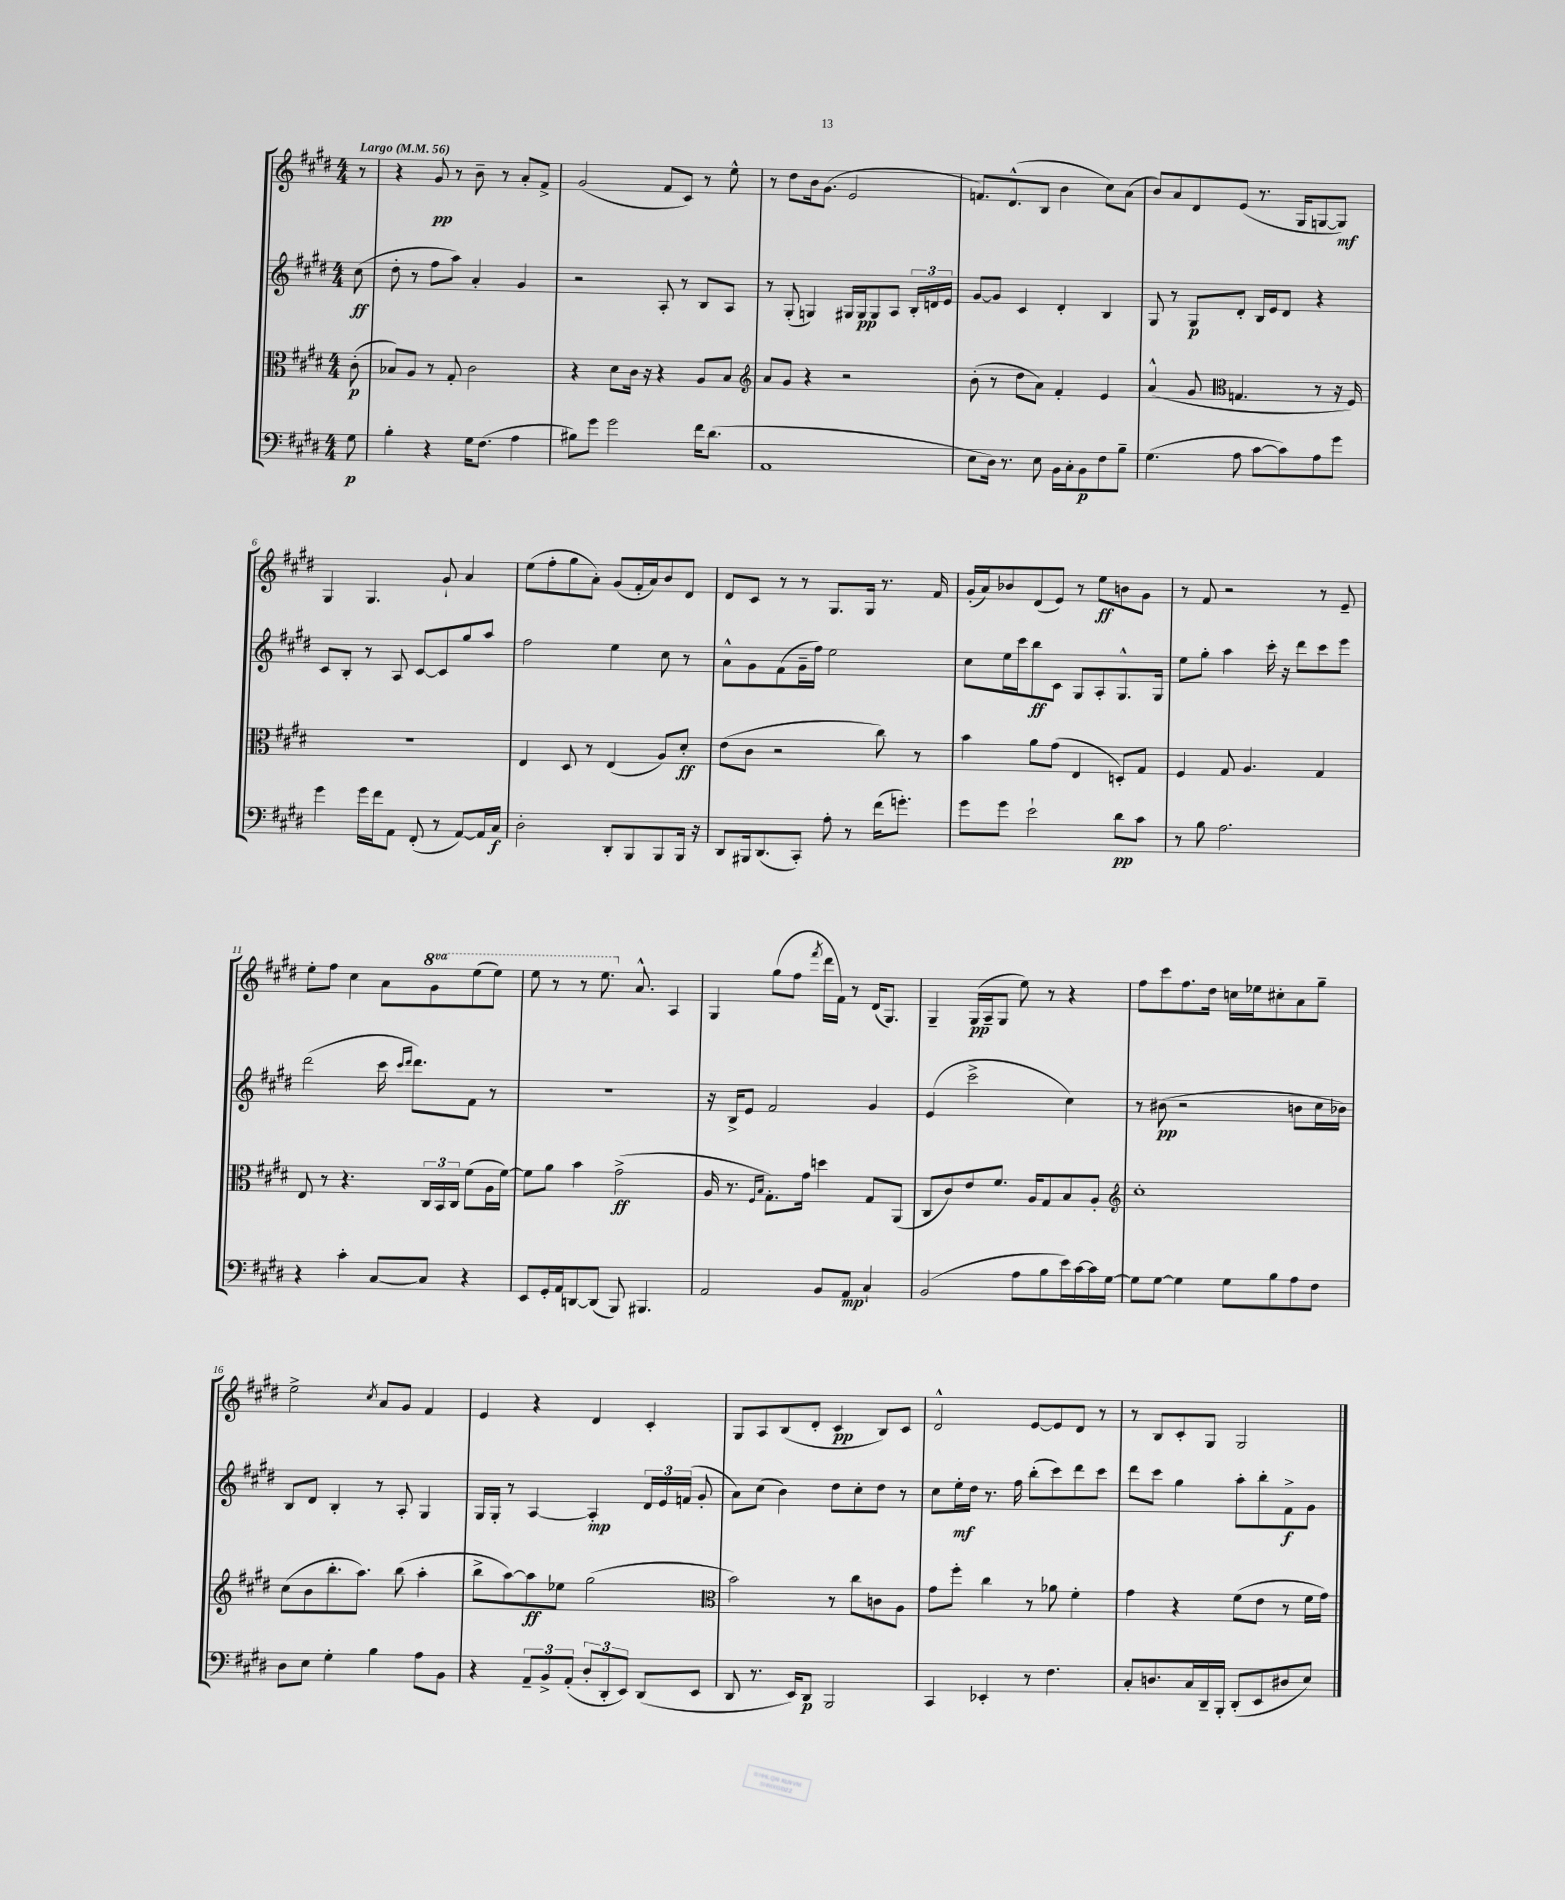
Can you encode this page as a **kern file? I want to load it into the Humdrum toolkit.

**kern	**kern	**kern	**kern
*staff4	*staff3	*staff2	*staff1
*clefF4	*clefC3	*clefG2	*clefG2
*k[f#c#g#d#]	*k[f#c#g#d#]	*k[f#c#g#d#]	*k[f#c#g#d#]
*M4/4	*M4/4	*M4/4	*M4/4
*MM56	*MM56	*MM56	*MM56
8G#	(8c#'	(8cc#	8r
=	=	=	=
4B'	8B-)	8dd#'	4r
.	8A	8r	.
4r	8r	8ff#	8g#
.	8G#'	8aa)	8r
16G#	2c#	4a'	8b~
(8.F#	.	.	.
.	.	.	8r
4A	.	4g#	8a'
.	.	.	8f#^
=	=	=	=
8B#)	4r	2r	(2g#
8g#	.	.	.
2g#	8d#	.	.
.	16c#	.	.
.	16r	.	.
.	4r	8A'	8f#
.	.	8r	8c#)
16f#	8A	8B	8r
(8.d#	.	.	.
.	8B	8A	8ee^^
=	=	=	=
*	*clefG2	*	*
1AA	8a	8r	8r
.	8g#	(8G#'	8dd#
.	4r	4G)	16b
.	.	.	(8.g#
.	2r	16G#	2e
.	.	16G#	.
.	.	8G#	.
.	.	8A	.
.	.	24B'	.
.	.	24d	.
.	.	24e	.
=	=	=	=
8E	(8b'	[8g#	8.f)
16D#)	8r	8g#]	.
8.r	.	.	(8.d#^^
.	8dd#	4c#	.
8E	8a)	.	8B
16BB	4f#'	4d#'	4b
16C#'	.	.	.
8BB	.	.	.
8F#	4e	4B	8cc#)
8B~	.	.	(8a
=	=	=	=
(4.G#	(4a^^	8G#	8b)
.	.	8r	8a
.	8g#	8G#	8d#
*	*clefC3	*	*
8A	4.G	8d#'	(8e
[8c#	.	16B	8.r
.	.	16e	.
8c#])	.	8d#	.
.	.	.	16G#
8A	8r	4r	[8G
8g#	16r	.	8G])
.	16F#)	.	.
=	=	=	=
4g#	1r	8c#	4G#
.	.	8B'	.
16g#	.	8r	4.G#
16f#	.	.	.
8AA	.	8A	.
(8FF#'	.	[8c#	.
8r	.	8c#]	8g#`
[8AA)	.	8gg#	4a
16AA]	.	8aa	.
16C#	.	.	.
=	=	=	=
2D#'	4E	2ff#	(8ee
.	.	.	8ff#'
.	8D#	.	8gg#
.	8r	.	8a')
8DD#'	(4E	4ee	(8g#
8BBB	.	.	16f#'
.	.	.	16a)
8BBB	8A)	8cc#	8b
16BBB	8d#'	8r	8d#
16r	.	.	.
=	=	=	=
8DD#	(8e	8a^^	8d#
16BBB#	8c#	8g#	8c#
(8.DD#	.	.	.
.	2r	(8f#	8r
8CC#')	.	16g#~	8r
.	.	16ff#)	.
8A'	.	2ee	8.G#
8r	.	.	.
.	.	.	16G#
(16f#	8cc#)	.	8.r
8.g')	.	.	.
.	8r	.	.
.	.	.	16f#
=	=	=	=
8g#	4b	8cc#	(16g#'
.	.	.	16a)
8g#	.	16ee	8b-
.	.	16ccc#	.
2e`	8a	8bb	(8d#
.	(8g#	8c#	8e)
.	4E	8G#	8r
.	.	8A'	8ee
8d#	8D')	8.G#^^	8b
8c#	8G#	.	8g#
.	.	16G#	.
=	=	=	=
8r	4F#	8ee	8r
8B	.	8gg#'	8f#
2.A	8G#	4aa	2r
.	4.A	.	.
.	.	16ccc#'	.
.	.	16r	.
.	.	8ddd#	.
.	4G#	8ccc#	8r
.	.	8eee	8e~
=	=	=	=
4r	8E	(2ddd#	8ee'
.	8r	.	8ff#
4c#'	4.r	.	4cc#
[8C#	.	16ccc#	8a
.	.	16qqccc#	.
.	.	16qqddd#	.
.	.	8.ddd#)	.
8C#]	24C#	.	8gg#
.	24BB	.	.
.	24C#	.	.
4r	(8f#	8f#	(8eee
.	16A	8r	8eee)
.	[16f#)	.	.
=	=	=	=
8EE	8f#]	1r	8eee
16GG#'	8a	.	8r
16AA	.	.	.
[8DD	4b	.	8r
(8DD]	.	.	8.eee
8BBB)	(2g#^	.	.
.	.	.	8.a^^
4.BBB#	.	.	.
.	.	.	4A
=	=	=	=
2AA	16A	16r	4G#
.	8.r	16B^	.
.	.	8e	.
.	16qqF#	.	.
.	16qqB	.	.
.	8.G#')	2f#	(8gg#
.	.	.	8ff#
.	16g#	.	.
.	.	.	8qfff#
8BB	4dd	.	16ddd#
.	.	.	16f#)
8AA	.	.	8r
4C#`	8G#	4g#	(16d#
.	.	.	8.G#)
.	(8AA	.	.
=	=	=	=
(2BB	8C#	(4e	4G#~
.	8c#)	.	.
.	8e	2ccc#^	(16G#
.	.	.	16A~
.	8.f#	.	8G#
8A	.	.	8ee)
.	16A	.	.
8B	8G#	.	8r
16e)	8B	4cc#)	4r
[16c#	.	.	.
16c#]	8A'	.	.
[16G#	.	.	.
=	=	=	=
*	*clefG2	*	*
8G#]	1cc#'	8r	8ff#
[8G#	.	(8b#	8ccc#
4G#]	.	2r	8.ff#
.	.	.	16dd#
8G#	.	.	16cc
.	.	.	16ee-
8B	.	.	8cc#'
8A	.	8b	8a
8F#	.	16cc#	8gg#~
.	.	16b-)	.
=	=	=	=
8D#	(8cc#	8B	2ee^
8E	8b	8d#	.
4G#'	8.bb'	4B'	.
.	8.aa)	.	.
.	.	.	8qcc#
4B	.	8r	8a
.	(8bb	8A'	8g#
8A	4aa'	4G#	4f#
8BB	.	.	.
=	=	=	=
4r	8bb^	16G#	4e
.	.	16G#'	.
.	[8aa)	8r	.
12AA~	8aa]	[4A	4r
12BB^	.	.	.
.	8ee-	.	.
(12AA'	.	.	.
12D#'	(2gg#	4A']	4d#
12DD#'	.	.	.
12EE)	.	.	.
(8DD#	.	24d#	4c#'
.	.	24e	.
.	.	(24f	.
8EE	.	8g#'	.
=	=	=	=
*	*clefC3	*	*
8DD#	2b)	8a)	8G#
8.r	.	(8cc#	8A
.	.	4b)	(8B
16EE)	.	.	.
8DD#	.	.	8d#'
2BBB	8r	8dd#	4c#
.	8cc#	8cc#'	.
.	8c	8dd#	8B)
.	8A	8r	8c#
=	=	=	=
4CC#	8g#	8cc#	2d#^^
.	8ff#'	16ee'	.
.	.	16dd#	.
4EE-'	4cc#	8.r	.
.	.	16ff#	.
8r	8r	(8bb'	[8e
4.F#	8a-	8ccc#)	8e]
.	4f#'	8ddd#	8d#
.	.	8ccc#	8r
=	=	=	=
8C#'	4g#	8ddd#	8r
8.D	.	8ccc#	8B
.	4r	4gg#	8c#'
16C#	.	.	.
16DD#~	.	.	8G#
16BBB'	.	.	.
(8DD#'	(8f#	8aa'	2G#
8EE	8e	8bb'	.
8D#	8r	8f#^	.
8E)	16f#	8g#	.
.	16g#)	.	.
==	==	==	==
*-	*-	*-	*-
